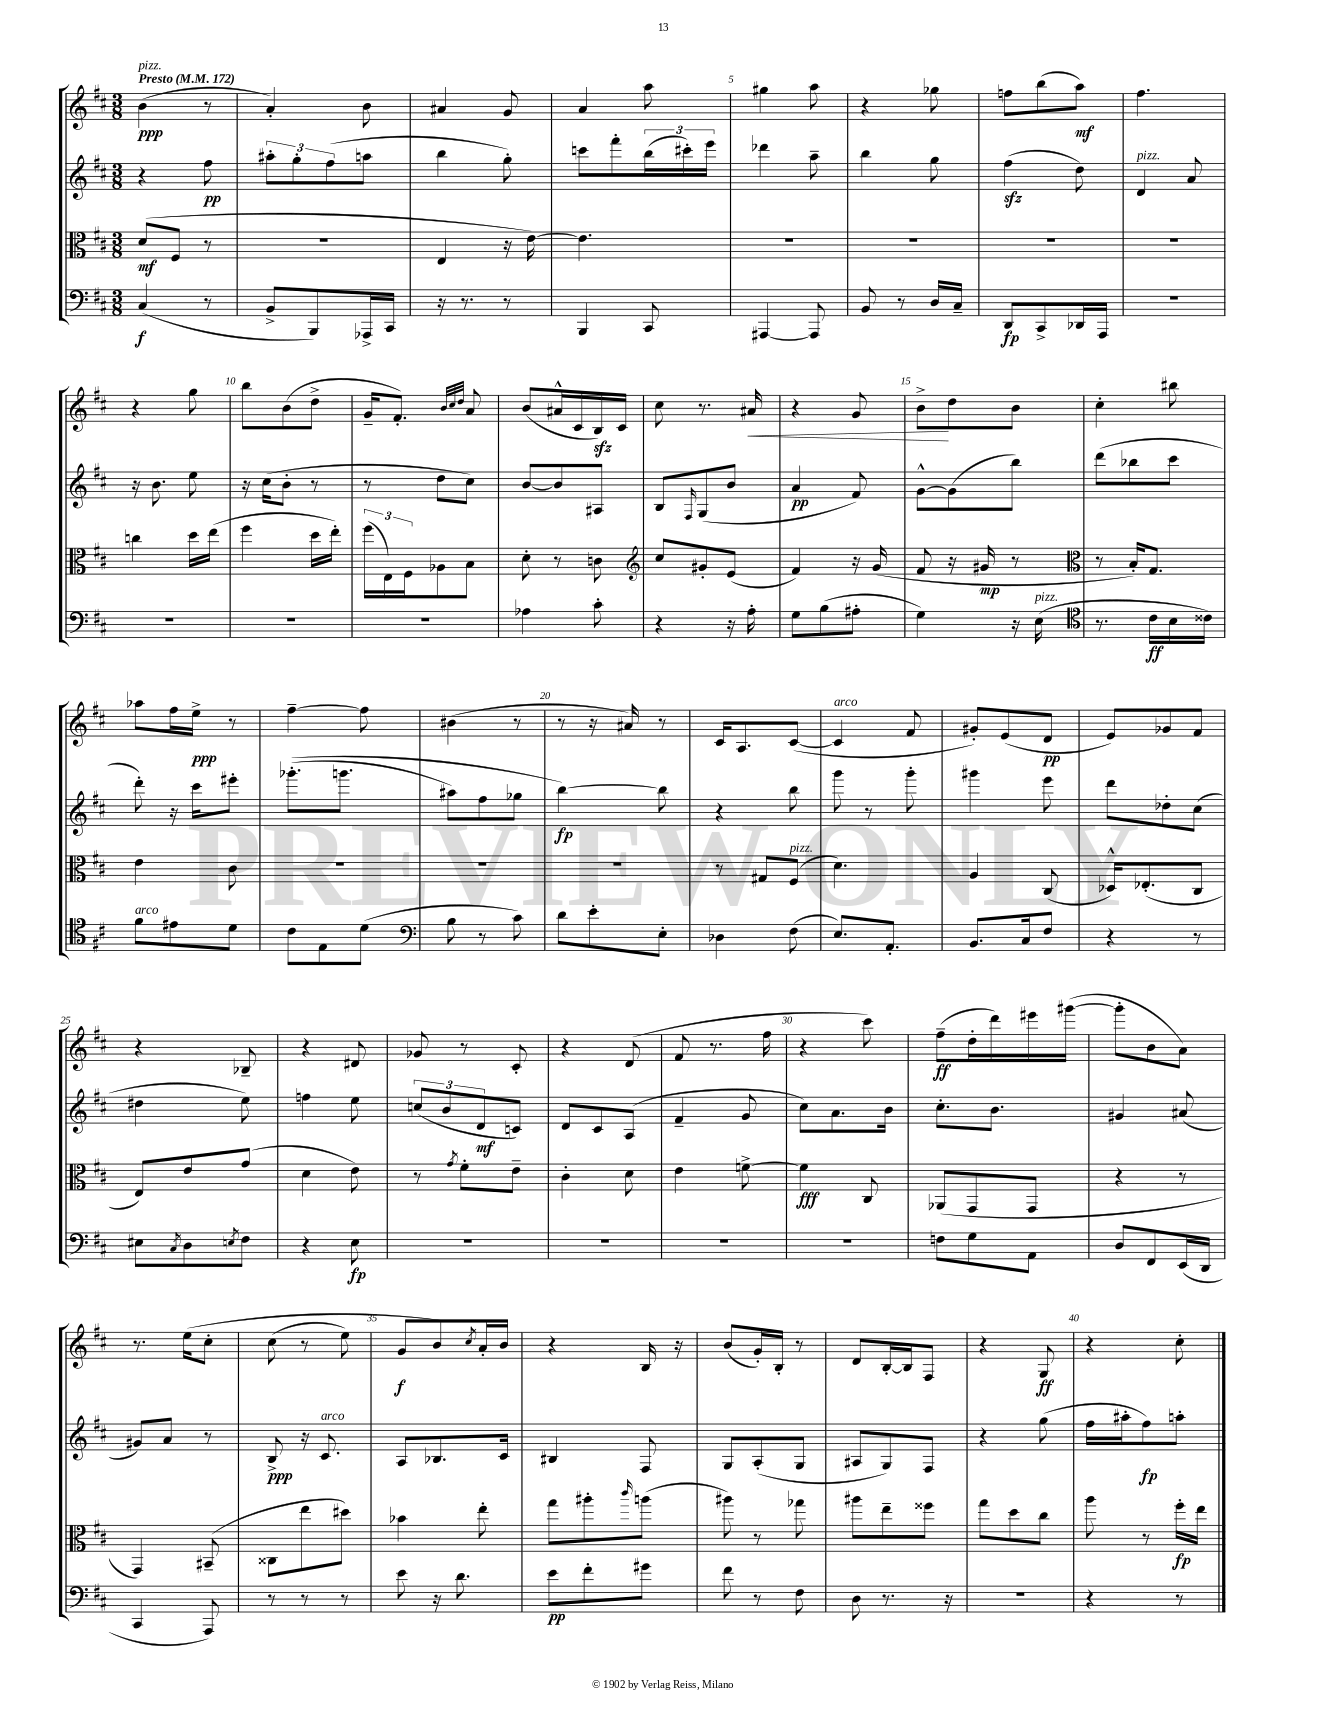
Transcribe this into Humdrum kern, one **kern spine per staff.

**kern	**kern	**kern	**kern
*staff4	*staff3	*staff2	*staff1
*clefF4	*clefC3	*clefG2	*clefG2
*k[f#c#]	*k[f#c#]	*k[f#c#]	*k[f#c#]
*M3/8	*M3/8	*M3/8	*M3/8
*MM172	*MM172	*MM172	*MM172
(4C#	(8d	4r	(4b
.	8F#	.	.
8r	8r	8ff#	8r
=	=	=	=
8BB^	4.r	12aa#'	4a')
.	.	12gg'	.
8BBB)	.	.	.
.	.	(12ff#	.
16AAA-^	.	8aa	8b
16CC#	.	.	.
=	=	=	=
16r	4E	4bb	4a#
8.r	.	.	.
8r	16r	8gg')	8g
.	[16e)	.	.
=	=	=	=
4BBB	4.e]	8ccc	4a
.	.	8fff#'	.
8CC#	.	(24bb	8aa
.	.	24ccc#')	.
.	.	24eee	.
=	=	=	=
[4AAA#	4.r	4ddd-	4gg#
8AAA#]	.	8aa~	8aa
=	=	=	=
8BB	4.r	4bb	4r
8r	.	.	.
16D	.	8gg	8gg-
16C#~	.	.	.
=	=	=	=
8DD	4.r	(4ff#	8ff
8CC#^	.	.	(8bb
16DD-	.	8dd)	8aa)
16AAA	.	.	.
=	=	=	=
4.r	4.r	4d	4.ff#
.	.	8a	.
=	=	=	=
4.r	4cc	16r	4r
.	.	8.b	.
.	16dd	8ee	8gg
.	(16ee	.	.
=	=	=	=
4.r	4ff#	16r	8bb
.	.	(16cc#	.
.	.	8b'	(8b
.	16dd	8r	8dd^
.	16ee')	.	.
=	=	=	=
4.r	(24ff#	8r	16g~
.	24E)	.	.
.	.	.	8.f#')
.	24F#	.	.
.	8A-	8dd	.
.	.	.	32qqb
.	.	.	32qqcc#
.	.	.	32qqdd
.	8B	8cc#)	8a
=	=	=	=
4A-	8d'	[8b	(8b
.	8r	8b]	16a#^^
.	.	.	16c#
8c#'	8c	8A#	16B)
.	.	.	16c#
=	=	=	=
*	*clefG2	*	*
4r	8cc#	8B	8cc#
.	.	16qqF#	.
.	8g#'	(8G	8.r
16r	(8e	8b	.
16A'	.	.	16a#
=	=	=	=
8G	4f#)	4a	4r
(8B	.	.	.
8A#'	16r	8f#)	8g
.	(16g	.	.
=	=	=	=
4G)	8f#	[8g^^	8b^
.	16r	(8g]	8dd
.	16g#	.	.
16r	8r	8bb)	8b
(16E	.	.	.
=	=	=	=
*clefC4	*clefC3	*	*
8.r	8r	(8ddd	4cc#'
.	16B')	8bb-	.
16c#	8.G	.	.
16B	.	8ccc#	8bb#
16c##)	.	.	.
=	=	=	=
8f#	4e	8ddd')	8aa-
8e#	.	16r	16ff#
.	.	16ccc#	16ee^
8d	8c#	8eee#'	8r
=	=	=	=
8c#	4.r	&((8.ggg-'	[4ff#~
8E	.	.	.
.	.	8.ggg	.
(8d	.	.	8ff#]
=	=	=	=
*clefF4	*	*	*
8B	4.r	8aa#)	(4b#
8r	.	8ff#	.
8c#)	.	8gg-	8r
=	=	=	=
8d	4.r	[4bb&)	8r
8e'	.	.	16r
.	.	.	16a#)
8E'	.	8bb]	8r
=	=	=	=
4D-	8r	4r	16c#
.	.	.	8.A
.	8G#	.	.
(8F#	(8F#	8bb	([8c#
=	=	=	=
8.E)	4.d)	8ggg	4c#]
.	.	8r	.
8.AA'	.	.	.
.	.	8ggg'	8f#
=	=	=	=
8.BB	4A	4ggg#	8g#')
.	.	.	(8e
16C#	.	.	.
8F#	(8C#	8eee	8d
=	=	=	=
4r	16D-^^)	8ddd	8e)
.	(8.E-'	.	.
.	.	8dd-'	8g-
8r	8C#	(8cc#	8f#
=	=	=	=
8E#	8E)	4dd#	4r
8qC#	.	.	.
8D	8e	.	.
8qE	.	.	.
8F#	(8g	8ee)	8B-~
=	=	=	=
4r	4d	4ff	4r
8E	8e)	8ee	8d#
=	=	=	=
4.r	8r	(12cc	8g-
.	.	12b	.
.	8qg	.	.
.	8f#'	.	8r
.	.	12d	.
.	8e~	8c)	8c#'
=	=	=	=
4.r	4c#'	8d	4r
.	.	8c#	.
.	8d	(8A	(8d
=	=	=	=
4.r	4e	4f#~	8f#
.	.	.	8.r
.	[8f^	8g	.
.	.	.	16ff#
=	=	=	=
4.r	4f]	8cc#)	4r
.	.	8.a	.
.	8C#	.	8ccc#)
.	.	16b	.
=	=	=	=
8F	(8AA-	8.cc#'	(8ff#~
8G	8GG	.	16dd'
.	.	8.b	16ddd)
8AA	8GG	.	16eee#
.	.	.	([16ggg#
=	=	=	=
8D	4r	4g#	8ggg#']
8FF#	.	.	8b
(16EE	8r	(8a#	8a)
16DD	.	.	.
=	=	=	=
4CC#	4GG)	8g#)	8.r
.	.	8a	.
.	.	.	&(16ee
8AAA)	(8BB#~	8r	8cc#'
=	=	=	=
8r	8C##	8B^	(8cc#
8r	8ee	16r	8r
.	.	8.c#	.
8r	8dd#)	.	8ee)
=	=	=	=
8e	4b-	8A	8g
16r	.	8.B-	8b&)
8.d	.	.	.
.	.	.	8qcc#
.	8ee'	.	16a'
.	.	16c#	16b
=	=	=	=
8e	8gg	4B#	4r
8f#'	8aa#'	.	.
.	16qqccc#	.	.
8g#	(8aa	8F#	16B
.	.	.	16r
=	=	=	=
8f#	8aa#)	8G	(8b
8r	8r	(8A'	16g')
.	.	.	16B'
8F#	8gg-	8G	8r
=	=	=	=
8D	8aa#	8A#	8d
8.r	8ee~	8G)	[16B'
.	.	.	16B]
.	8ff##	8F#	8F#
16r	.	.	.
=	=	=	=
4.r	8gg	4r	4r
.	8dd	.	.
.	8cc#	(8gg	8G
=	=	=	=
4r	8aa	16ff#	4r
.	.	16aa#'	.
.	8r	8ff#)	.
8r	16ff#'	8aa'	8cc#'
.	16ee	.	.
==	==	==	==
*-	*-	*-	*-
